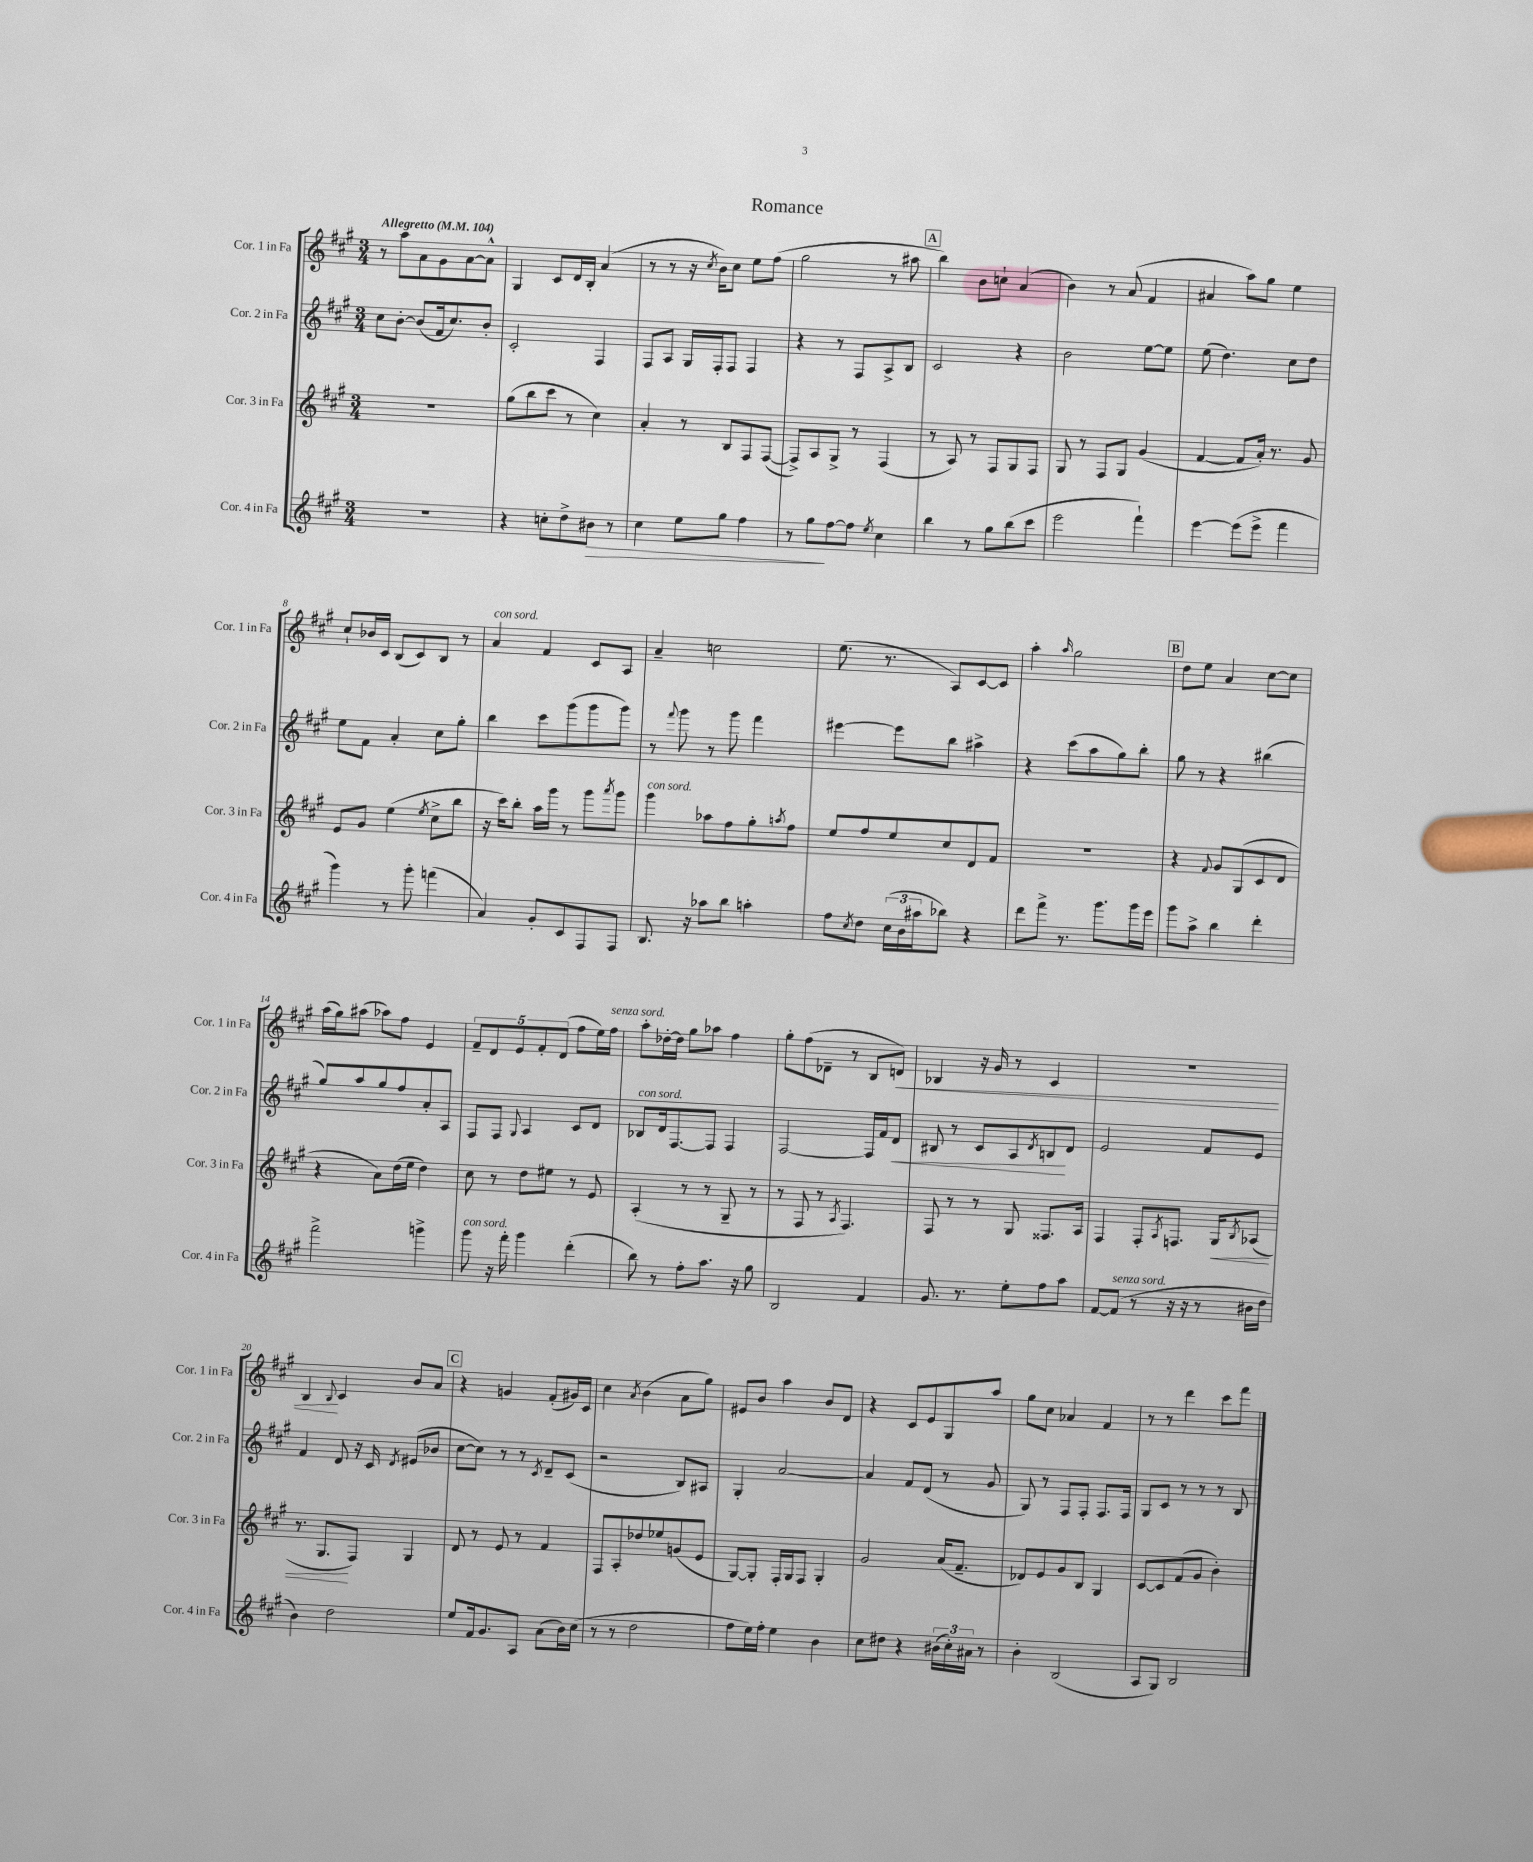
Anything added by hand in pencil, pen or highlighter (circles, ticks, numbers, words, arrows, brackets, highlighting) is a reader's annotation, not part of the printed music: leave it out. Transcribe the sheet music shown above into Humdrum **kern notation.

**kern	**dynam	**kern	**dynam	**kern	**dynam	**kern	**dynam
*part4	*part4	*part3	*part3	*part2	*part2	*part1	*part1
*staff4	*staff4	*staff3	*staff3	*staff2	*staff2	*staff1	*staff1
*I"Cor. 4 in Fa	*	*I"Cor. 3 in Fa	*	*I"Cor. 2 in Fa	*	*I"Cor. 1 in Fa	*
*I'Cor. 4 in Fa	*	*I'Cor. 3 in Fa	*	*I'Cor. 2 in Fa	*	*I'Cor. 1 in Fa	*
*clefG2	*	*clefG2	*	*clefG2	*	*clefG2	*
*k[f#c#g#]	*	*k[f#c#g#]	*	*k[f#c#g#]	*	*k[f#c#g#]	*
*M3/4	*	*M3/4	*	*M3/4	*	*M3/4	*
*MM104	*	*MM104	*	*MM104	*	*MM104	*
=1	=1	=1	=1	=1	=1	=1	=1
!	!	!	!	!	!	!LO:TX:a:B:t=Allegretto	!
2.r	.	2.r	.	8cc#\L	.	8r	.
.	.	.	.	[8b'\J	.	8aa\L	.
.	.	.	.	(8b/L]	.	8a\	.
.	.	.	.	16f#/k	.	8g#\	.
.	.	.	.	8.cc#/)	.	.	.
.	.	.	.	.	.	[8a\	.
.	.	.	.	8b'/J	.	8a^^\J]	.
=2	=2	=2	=2	=2	=2	=2	=2
4r	.	(8gg#\L	.	2c#'/	.	4G#/	.
.	.	8bb\	.	.	.	.	.
8ccn'\L	.	8ccc#\J	.	.	.	8c#/L	.
8dd^\	.	8r	.	.	.	16d/L	.
.	.	.	.	.	.	16B'/JJ	.
!	!LO:HP:b	!	!	!	!	!	!
8b#X\J	>	4cc#\)	.	4F#/	.	(4a/	.
8r	.	.	.	.	.	.	.
=3	=3	=3	=3	=3	=3	=3	=3
4cc#\	.	4a'/	.	8F#/L	.	8r	.
.	.	.	.	8A/J	.	8r	.
8ee\L	.	8r	.	16G#/LL	.	16r	.
.	.	.	.	.	.	8qcc#/	.
.	.	.	.	16F#'/J	.	16b\KL)	.
8gg#\J	.	8B/L	.	8F#/J	.	8cc#\J	.
4ff#\	.	8F#/	.	4F#/	.	8ee\L	.
.	.	([8F#/J	.	.	.	(8ff#\J	.
=4	=4	=4	=4	=4	=4	=4	=4
8r	.	8F#^/L])	.	4r	.	2gg#\	.
8gg#\L	.	8A/	.	.	.	.	.
[8ff#\	]	8G#^/J	.	8r	.	.	.
8ff#\J]	.	8r	.	8F#/L	.	.	.
8qee/	.	.	.	.	.	.	.
4cc#\	.	(4F#/	.	8A^/	.	8r	.
.	.	.	.	8B/J	.	8aa#X\	.
!!LO:REH:place=s1:t=A
=5	=5	=5	=5	=5	=5	=5	=5
4bb\	.	8r	.	2c#/	.	4bb\)	.
.	.	8A/)	.	.	.	.	.
8r	.	8r	.	.	.	8b\L	.
8gg#\L	.	8F#/L	.	.	.	8ccn`\J	.
(8bb\	.	8G#/	.	4r	.	(4a/	.
8ccc#\J	.	8F#/J	.	.	.	.	.
=6	=6	=6	=6	=6	=6	=6	=6
2eee\	.	8G#/	.	2b\	.	4b\)	.
.	.	8r	.	.	.	.	.
.	.	8F#/L	.	.	.	8r	.
.	.	8G#/J	.	.	.	(8a/	.
4fff#`\)	.	(4g#/	.	[8ee\L	.	4f#/	.
.	.	.	.	8ee\J]	.	.	.
=7	=7	=7	=7	=7	=7	=7	=7
[4eee\	.	[4f#/	.	(8ee\	.	4a#X/	.
.	.	.	.	4.dd\)	.	.	.
(8eee\L]	.	8f#/L]	.	.	.	8aa\L)	.
8eee^\J	.	16a'/Jk)	.	.	.	8gg#\J	.
.	.	8.r	.	.	.	.	.
4fff#\	.	.	.	8cc#\L	.	4ee\	.
.	.	8g#/	.	8dd\J	.	.	.
!!LO:LB:g=z
=8	=8	=8	=8	=8	=8	=8	=8
4ggg#\)	.	8e/L	.	8ee\L	.	8cc#`/L	.
.	.	8g#/J	.	8f#\J	.	16b-X/L	.
.	.	.	.	.	.	16c#/JJ	.
8r	.	(4ee\	.	4a'/	.	(8B/L	.
8ggg#'\	.	.	.	.	.	8c#/)	.
.	.	8qee/	.	.	.	.	.
(4fffn\	.	8cc#^\L	.	8cc#\L	.	8B/J	.
.	.	8bb\J	.	8gg#'\J	.	8r	.
=9	=9	=9	=9	=9	=9	=9	=9
!	!	!	!	!	!	!LO:TX:a:i:t=con sord.	!
4a/)	.	16r	.	4bb\	.	4a/	.
.	.	16ccc#\KL)	.	.	.	.	.
.	.	8bb'\J	.	.	.	.	.
8g#'/L	.	16aa\LL	.	8ccc#\L	.	4f#/	.
.	.	16ggg#\JJ	.	.	.	.	.
8c#/	.	8r	.	(8ggg#\	.	.	.
8F#/	.	8ggg#\L	.	8ggg#\	.	8c#/L	.
.	.	8qaaa/	.	.	.	.	.
8F#/J	.	8ggg#\J	.	8ggg#\J)	.	8A/J	.
=10	=10	=10	=10	=10	=10	=10	=10
!	!	!LO:TX:a:i:t=con sord.	!	!	!	!	!
8.B/	.	4ggg#\	.	8r	.	4a~/	.
.	.	.	.	8qqfff#/	.	.	.
.	.	.	.	8ggg#\	.	.	.
16r	.	.	.	.	.	.	.
8aa-X\L	.	8aa-X\L	.	8r	.	2ccn\	.
8bb\J	.	8ff#\	.	8ggg#\	.	.	.
4aan'\	.	8gg#'\	.	4fff#\	.	.	.
.	.	8qaan/	.	.	.	.	.
.	.	8ff#\J	.	.	.	.	.
=11	=11	=11	=11	=11	=11	=11	=11
8ff#\L	.	8ee/L	.	[4eee#X\	.	(8.ee\	.
8qcc#/	.	.	.	.	.	.	.
8dd\J	.	8ff#/	.	.	.	.	.
.	.	.	.	.	.	8.r	.
(24cc#\LL	.	8ee/	.	8eee#\L]	.	.	.
24b\	.	.	.	.	.	.	.
24aa#X\J	.	.	.	.	.	.	.
8bb-X\J)	.	8cc#/	.	8bb\J	.	8A/L)	.
4r	.	8d/	.	4aa#X^\	.	[8c#/	.
.	.	8f#/J	.	.	.	8c#/J]	.
=12	=12	=12	=12	=12	=12	=12	=12
8ddd\L	.	2.r	.	4r	.	4aa'\	.
8fff#^\J	.	.	.	.	.	.	.
.	.	.	.	.	.	16qqaa/	.
8.r	.	.	.	(8ccc#\L	.	2gg#\	.
.	.	.	.	8aa\	.	.	.
8.ggg#\L	.	.	.	.	.	.	.
.	.	.	.	8gg#\)	.	.	.
16ggg#\L	.	.	.	8bb'\J	.	.	.
16eee\JJ	.	.	.	.	.	.	.
!!LO:REH:place=s1:t=B
=13	=13	=13	=13	=13	=13	=13	=13
8ggg#\L	.	4r	.	8gg#\	.	8dd\L	.
8aa^\J	.	.	.	8r	.	8ee\J	.
.	.	8qqf#/	.	.	.	.	.
4bb\	.	8g#/L	.	4r	.	4a/	.
.	.	(8G#/	.	.	.	.	.
4ddd'\	.	8c#/	.	(4bb#X\	.	[8cc#\L	.
.	.	8d/J	.	.	.	8cc#\J]	.
!!LO:LB:g=z
=14	=14	=14	=14	=14	=14	=14	=14
2fff#^\	.	4r	.	8gg#/L)	.	(16aa\LL	.
.	.	.	.	.	.	16gg#\J)	.
.	.	.	.	8aa/	.	(8aa#X\J	.
.	.	8a\L)	.	8gg#/	.	8aa-X\L)	.
.	.	(16dd\L	.	8ff#/	.	8ff#\J	.
.	.	16ee\JJ	.	.	.	.	.
4gggn^\	.	4dd\)	.	8a'/	.	4e/	.
.	.	.	.	8A/J	.	.	.
=15	=15	=15	=15	=15	=15	=15	=15
!LO:TX:a:i:t=con sord.	!	!	!	!	!	!	!
8ggg#\	.	8cc#\	.	8F#/L	.	10f#~/L	.
.	.	.	.	.	.	10d/	.
16r	.	8r	.	8F#/J	.	.	.
16fff#'\	.	.	.	.	.	.	.
.	.	.	.	.	.	10e/	.
.	.	.	.	8qqG#/	.	.	.
4ggg#\	.	8dd\L	.	4A/	.	.	.
.	.	.	.	.	.	10f#'/	.
.	.	8ee#X\J	.	.	.	.	.
.	.	.	.	.	.	(10d/J	.
(4ddd'\	.	8r	.	8c#/L	.	8ff#\L	.
.	.	8e/	.	8d/J	.	16ee\L)	.
!	!	!	!	!	!	!LO:TX:a:i:t=senza sord.	!
.	.	.	.	.	.	16ff#\JJ	.
=16	=16	=16	=16	=16	=16	=16	=16
!	!	!	!	!LO:TX:a:i:t=con sord.	!	!	!
8bb\)	.	(4A'/	.	8B-X/L	.	8aa'\L	.
8r	.	.	.	16d/k	.	[16dd-X'\L	.
.	.	.	.	[8.F#/	.	16dd-\JJ]	.
8ff#'\L	.	8r	.	.	.	8gg#\L	.
8.aa\J	.	8r	.	8F#/J]	.	8aa-X\J	.
.	.	8G#~/	.	4F#/	.	4ff#\	.
16r	.	.	.	.	.	.	.
8gg#\	.	8r	.	.	.	.	.
=17	=17	=17	=17	=17	=17	=17	=17
2B/	.	8r	.	[2F#/	.	8gg#'\L	.
.	.	8F#/	.	.	.	(8ff#\	.
.	.	8r	.	.	.	8d-X~\J	.
.	.	8qA/	.	.	.	.	.
.	.	4.F#/)	.	.	.	8r	.
4f#/	.	.	.	16F#/LL]	.	8B/L	.
.	.	.	.	16f#/J	.	.	.
!	!	!	!	!	!LO:HP:b	!	!LO:HP:b
.	.	.	.	8d/J	<	8dn/J)	<
=18	=18	=18	=18	=18	=18	=18	=18
8.g#/	.	8F#/	.	8B#X/	.	4B-X/	.
.	.	8r	.	8r	.	.	.
8.r	.	.	.	.	.	.	.
.	.	8r	.	8c#/L	.	16r	.
.	.	.	.	.	.	16g#/	.
8ee'\L	.	8G#/	.	8A/	.	8r	.
.	.	.	.	8qd/	.	.	.
8ff#\	.	8.F##X/L	.	8Bn/	.	4c#/	.
8aa\J	.	.	.	8d/J	[	.	.
.	.	16A/Jk	.	.	.	.	.
=19	=19	=19	=19	=19	=19	=19	=19
[8f#/L	.	4F#/	.	2e/	.	2.r	.
!LO:TX:a:i:t=senza sord.	!	!	!	!	!	!	!
(8f#/J]	.	.	.	.	.	.	.
8r	.	8F#'/L	.	.	.	.	.
.	.	8qA/	.	.	.	.	.
16r	.	8.Fn/J	.	.	.	.	.
16r	.	.	.	.	.	.	.
8r	.	.	.	8f#/L	.	.	.
!	!	!	!LO:HP:b	!	!	!	!
.	.	16G#/KL	<	.	.	.	.
.	.	8qB/	.	.	.	.	.
16b#X\LL	.	(8A-X/J	.	8e/J	.	.	.
16dd\JJ	.	.	.	.	.	.	.
!!LO:LB:g=z
=20	=20	=20	=20	=20	=20	=20	=20
4b\)	.	8.r	.	4f#/	.	4B/	.
.	.	8.G#/L	.	.	.	.	.
.	.	.	.	.	.	8qqB/	.
2dd\	.	.	.	8d/	.	4c#/	[
.	.	8F#/J)	[	16r	.	.	.
.	.	.	.	16c#/	.	.	.
.	.	.	.	8qd/	.	.	.
.	.	4G#/	.	(8e#X/L	.	8b/L	.
.	.	.	.	8b-X/J	.	8a/J	.
!!LO:REH:place=s1:t=C
=21	=21	=21	=21	=21	=21	=21	=21
8ee/L	.	8d/	.	[8cc#\L	.	4r	.
16f#/k	.	8r	.	8cc#\J])	.	.	.
8.g#/	.	.	.	.	.	.	.
.	.	8e/	.	8r	.	4gn/	.
8A/J	.	8r	.	8r	.	.	.
.	.	.	.	8qc#/	.	.	.
(8a\L	.	4f#/	.	8d~/L	.	(8f#'/L	.
16b\L)	.	.	.	(8c#/J	.	16g#X/L)	.
(16cc#\JJ	.	.	.	.	.	16c#/JJ	.
=22	=22	=22	=22	=22	=22	=22	=22
8r	.	8F#/L	.	2r	.	4cc#\	.
8r	.	8A'/	.	.	.	.	.
.	.	.	.	.	.	8qa/	.
2dd\	.	8dd-X/	.	.	.	(4b\	.
.	.	8ee-X/	.	.	.	.	.
.	.	(8gn/	.	8B/L)	.	8a\L	.
.	.	8e/J	.	8A#X/J	.	8gg#\J)	.
=23	=23	=23	=23	=23	=23	=23	=23
8ff#\L	.	[8G#/L)	.	4G#'/	.	8e#X/L	.
16ee\L)	.	8G#'/J]	.	.	.	8b/J	.
16ff#'\JJ	.	.	.	.	.	.	.
4ee\	.	16F#'/LL	.	[2a/	.	4aa\	.
.	.	16G#/J	.	.	.	.	.
.	.	8F#/J	.	.	.	.	.
4b\	.	4G#'/	.	.	.	8b/L	.
.	.	.	.	.	.	8d/J	.
=24	=24	=24	=24	=24	=24	=24	=24
8cc#\L	.	2g#/	.	4a/]	.	4r	.
8dd#X\J	.	.	.	.	.	.	.
4r	.	.	.	8f#/L	.	8c#/L	.
.	.	.	.	(8d/J	.	8e/	.
(24b#X\LL	.	(16a/KL	.	8r	.	8G#/	.
24cc#'\)	.	.	.	.	.	.	.
.	.	8.f#~/J	.	.	.	.	.
24a#X\JJ	.	.	.	.	.	.	.
8r	.	.	.	8g#/	.	8aa/J	.
=25	=25	=25	=25	=25	=25	=25	=25
4b'\	.	8d-X/L)	.	8G#/)	.	8gg#\L	.
.	.	8e/	.	8r	.	8cc#\J	.
(2B/	.	8g#/	.	8F#/L	.	4a-X/	.
.	.	8B/J	.	8F#'/J	.	.	.
.	.	4G#/	.	8.F#/L	.	4f#/	.
.	.	.	.	16F#/Jk	.	.	.
=26	=26	=26	=26	=26	=26	=26	=26
8A/L	.	[8c#/L	.	8G#/L	.	8r	.
8G#/J)	.	8c#/]	.	8c#/J	.	8r	.
2B/	.	(8f#/	.	8r	.	4ddd\	.
.	.	8g#/J	.	8r	.	.	.
.	.	4b'\)	.	8r	.	8ccc#\L	.
.	.	.	.	8B/	.	8fff#\J	.
==	==	==	==	==	==	==	==
*-	*-	*-	*-	*-	*-	*-	*-
